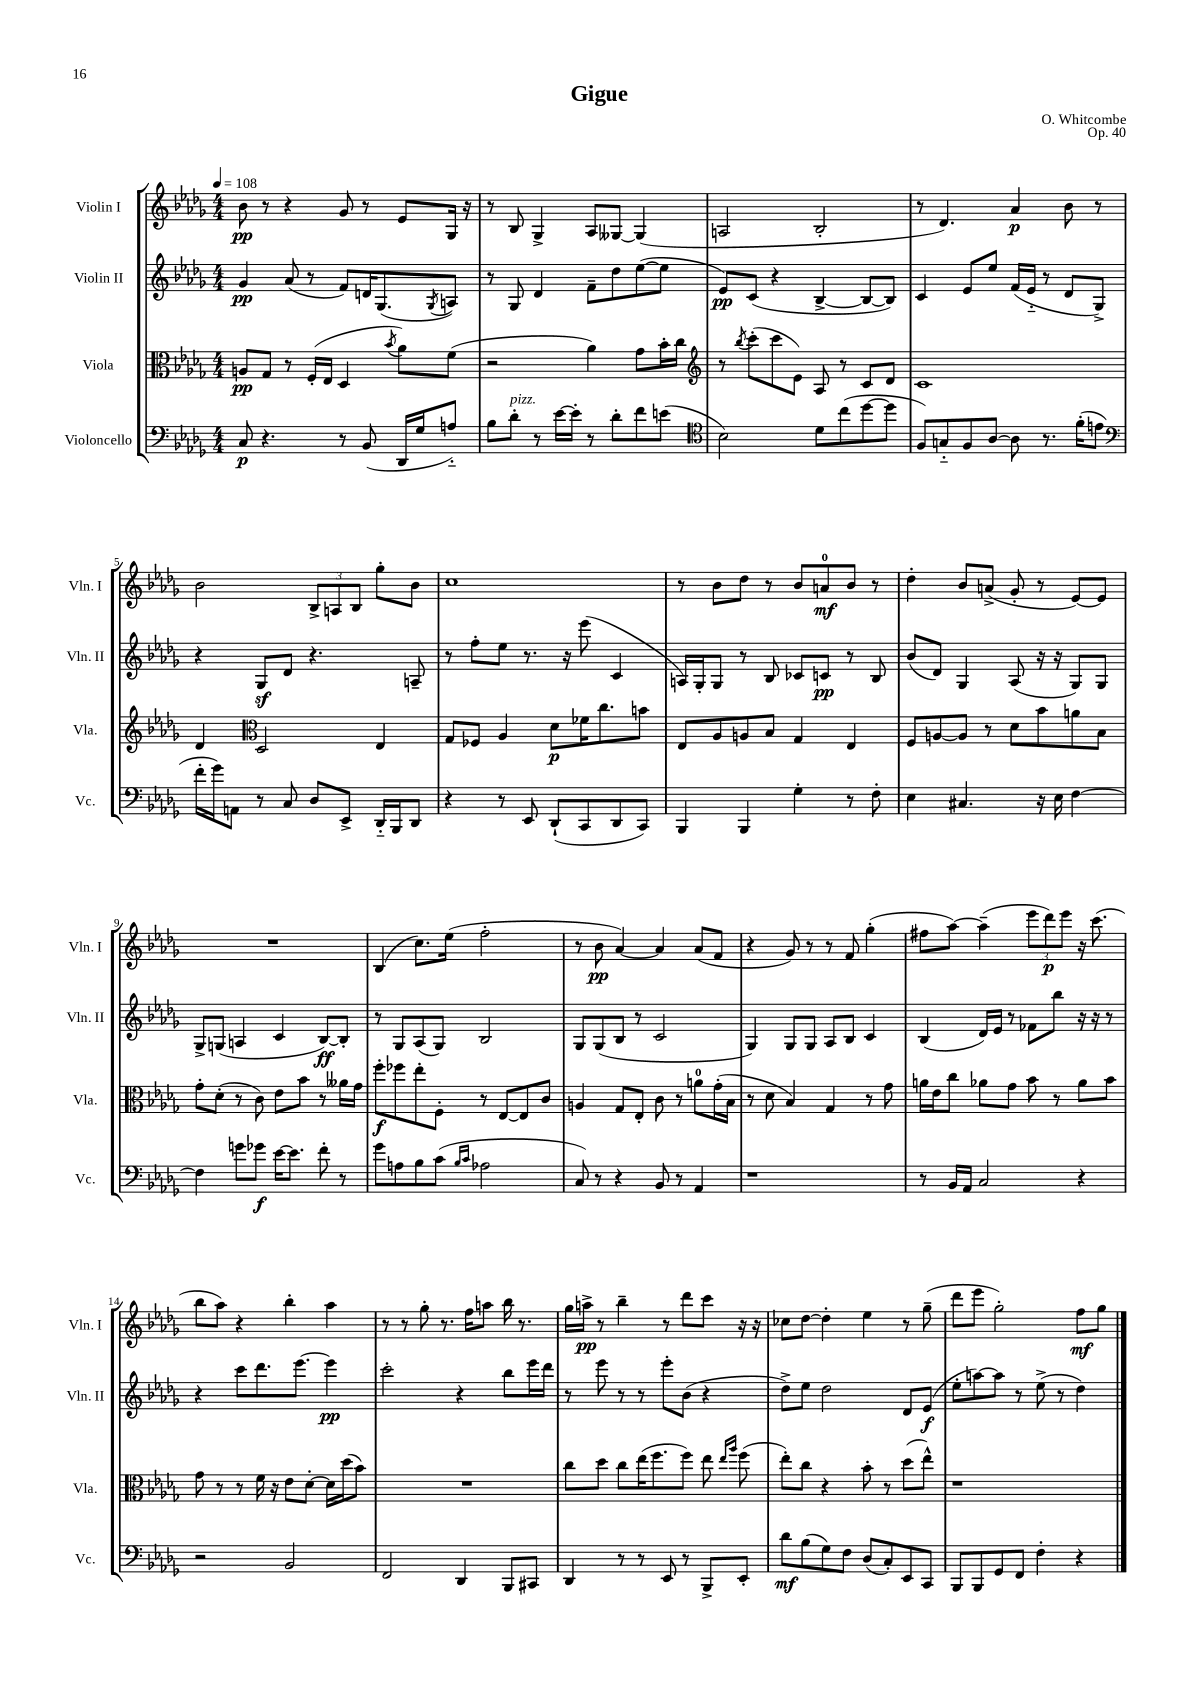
\header { title = "Gigue" composer = "O. Whitcombe" opus = "Op. 40" }
<<
\new StaffGroup <<
\new Staff = "s0" \with { instrumentName = "Violin I" shortInstrumentName = "Vln. I" } {
    \clef treble \key des \major \numericTimeSignature \time 4/4 \tempo 4 = 108
    bes'8\pp r8 r4 ges'8 r8 ees'8 ges16 r16 |
    r8 bes8 ges4-> aes8 geses8~ geses4( |
    a2 bes2-. |
    r8 des'4.) aes'4\p bes'8 r8 |
    bes'2 \tuplet 3/2 { bes8-> a8 bes8 } ges''8-. bes'8 |
    c''1 |
    r8 bes'8 des''8 r8 bes'8 a'8-0\mf bes'8 r8 |
    des''4-. bes'8 a'8->( ges'8-. r8 ees'8~) ees'8 |
    R1 |
    bes4( c''8.) ees''16( f''2-. |
    r8 bes'8\pp aes'4~) aes'4 aes'8( f'8 |
    r4 ges'8) r8 r8 f'8 ges''4-.( |
    fis''8 aes''8~) aes''4--( \tuplet 3/2 { ees'''8 des'''8\p) ees'''8 } r16 c'''8.( |
    bes''8 aes''8) r4 bes''4-. aes''4 |
    r8 r8 ges''8-. r8. f''16 a''8 bes''16 r8. |
    ges''16 a''16->\pp r8 bes''4-- r8 des'''8 c'''8 r16 r16 |
    ces''8 des''8~ des''4-. ees''4 r8 ges''8--( |
    des'''8 ees'''8 ges''2-.) f''8\mf ges''8 \bar "|." |
}
\new Staff = "s1" \with { instrumentName = "Violin II" shortInstrumentName = "Vln. II" } {
    \clef treble \key des \major \numericTimeSignature \time 4/4
    ges'4\pp aes'8( r8 f'8) d'16 ges8.( \acciaccatura { ges8 } a8) |
    r8 ges8 des'4 f'8-- des''8 ees''8~( ees''8 |
    ees'8\pp) c'8( r4 bes4~-> bes8~ bes8) |
    c'4 ees'8 ees''8 f'16( ees'16-_ r8 des'8 ges8->) |
    r4 ges8\sf des'8 r4. a8-- |
    r8 f''8-. ees''8 r8. r16 ees'''8( c'4 |
    a16) ges16-. ges8 r8 bes8 ces'8 c'8\pp r8 bes8 |
    bes'8( des'8) ges4 aes8( r16 r16 ges8) ges8 |
    ges8-> g8( a4 c'4 bes8~\ff) bes8-. |
    r8 ges8 aes8( ges8) bes2 |
    ges8 ges8( bes8 r8 c'2 |
    ges4) ges8 ges8 aes8 bes8 c'4 |
    bes4( des'16) ees'16 r8 fes'8 bes''8 r16 r16 r8 |
    r4 c'''8 des'''8. ees'''8.~ ees'''4\pp |
    c'''2-. r4 bes''8 ees'''16 des'''16 |
    r8 ees'''8 r8 r8 ees'''8-. bes'8( r4 |
    des''8->) ees''8 des''2 des'8 ees'8\f( |
    ees''8-. a''8~) a''8 r8 ees''8->( r8 des''4) \bar "|." |
}
\new Staff = "s2" \with { instrumentName = "Viola" shortInstrumentName = "Vla." } {
    \clef alto \key des \major \numericTimeSignature \time 4/4
    a8\pp ges8 r8 f16-.( ees16 des4 \acciaccatura { bes'8 } aes'8) f'8( |
    r2 aes'4) ges'8 bes'16-. c''16 |
    \clef treble r8 \acciaccatura { bes''8 } c'''8-.( c'''8 ees'8) aes8 r8 c'8 des'8 |
    c'1 |
    des'4 \clef alto des2 ees4 |
    ges8 fes8 aes4 des'8\p fes'16 c''8. b'8 |
    ees8 aes8 a8 bes8 ges4 ees4 |
    f8 a8~ a8 r8 des'8 bes'8 a'8 bes8 |
    ges'8-. des'8-.( r8 c'8) ees'8 bes'8 r8 aeses'16 ges'16 |
    f''8-.\f fes''8 ees''8-. f8-. r8 ees8~ ees8 c'8 |
    a4 ges8 ees8-. c'8 r8 a'8-0 ges'16-.( bes16 |
    r8 des'8 bes4) ges4 r8 ges'8 |
    a'16 ees'16 c''8 aes'8 ges'8 bes'8 r8 aes'8 bes'8 |
    ges'8 r8 r8 f'16 r16 ees'8 des'8~-. des'16 des''16( bes'8) |
    R1 |
    c''8 des''8 c''8 ees''16( f''8. f''8) ees''8 \grace { ees''16 aes''16 } f''8( |
    ees''8-.) c''8 r4 bes'8-. r8 des''8( ees''8-^) |
    r1 \bar "|." |
}
\new Staff = "s3" \with { instrumentName = "Violoncello" shortInstrumentName = "Vc." } {
    \clef bass \key des \major \numericTimeSignature \time 4/4
    c8\p r4. r8 bes,8( des,16 ges16 a8-_) |
    bes8 des'8-.^\markup { \italic "pizz." } r8 ees'16~ ees'16-. r8 des'8-. f'8 e'8( |
    \clef tenor bes2) des'8 c''8( des''8~ des''8 |
    f8) g8-_ f8 aes8~ aes8 r8. f'16-.( e'8 |
    \clef bass f'16-. ges'16) a,8 r8 c8 des8 ees,8-> des,16-_ bes,,16 des,8 |
    r4 r8 ees,8 des,8-!( c,8 des,8 c,8) |
    bes,,4 bes,,4 ges4-. r8 f8-. |
    ees4 cis4. r16 ees16 f4~ |
    f4 g'8 ges'8\f ees'16~ ees'8. f'8-. r8 |
    ges'8 a8 bes8 c'8( \grace { bes16 c'16 } aes2 |
    c8) r8 r4 bes,8 r8 aes,4 |
    r1 |
    r8 bes,16 aes,16 c2 r4 |
    r2 bes,2 |
    f,2 des,4 bes,,8 cis,8 |
    des,4 r8 r8 ees,8 r8 bes,,8-> ees,8-. |
    des'8\mf bes8( ges8) f8 des8( c8-.) ees,8 c,8 |
    bes,,8 bes,,8 ges,8 f,8 f4-. r4 \bar "|." |
}
>>
>>
